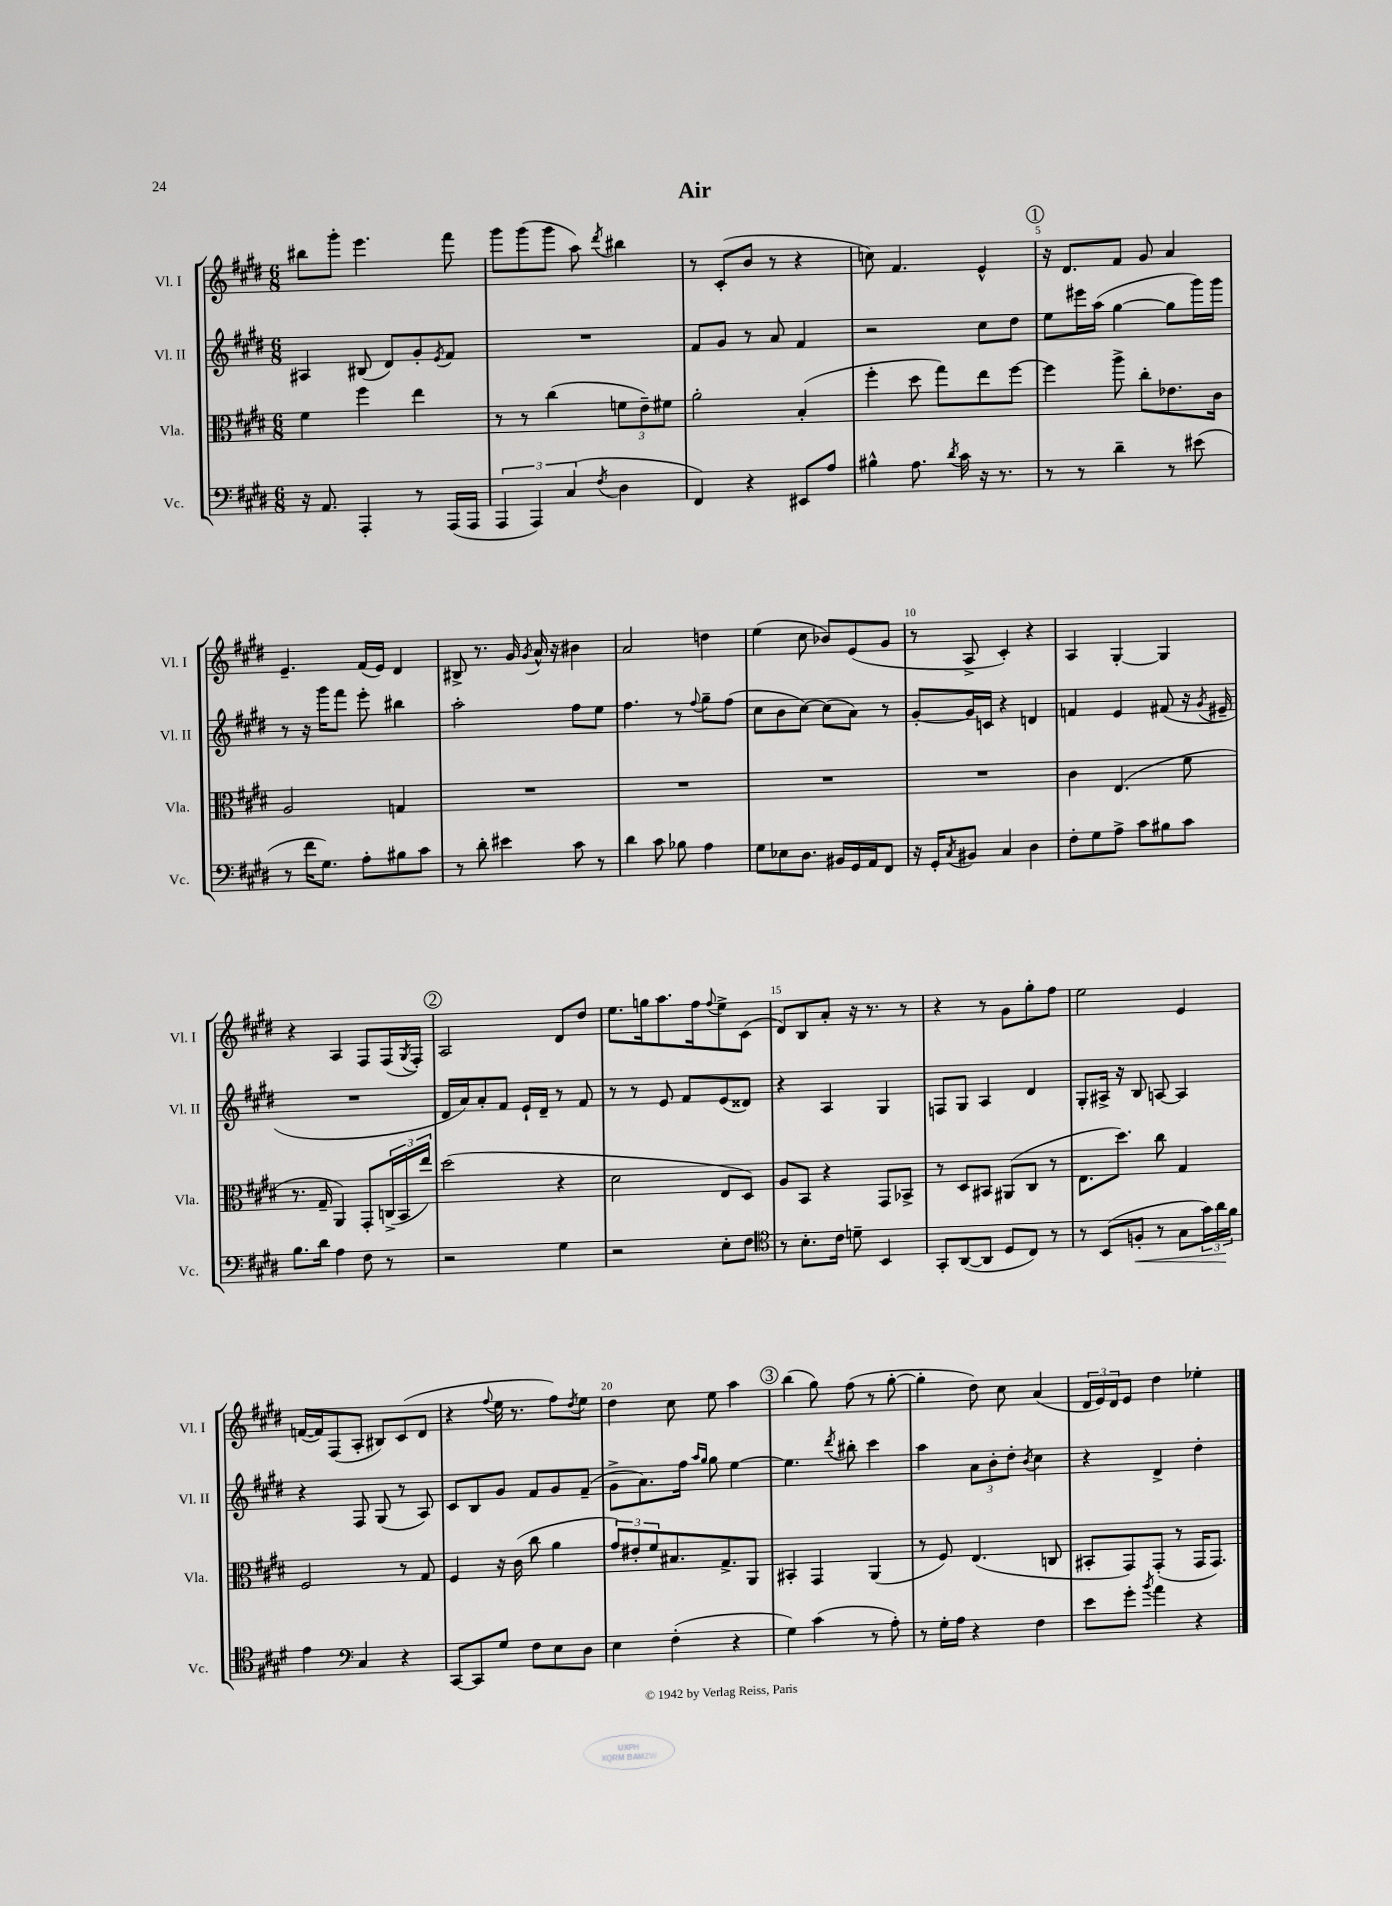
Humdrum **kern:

**kern	**kern	**kern	**kern
*staff4	*staff3	*staff2	*staff1
*clefF4	*clefC3	*clefG2	*clefG2
*k[f#c#g#d#]	*k[f#c#g#d#]	*k[f#c#g#d#]	*k[f#c#g#d#]
*M6/8	*M6/8	*M6/8	*M6/8
16r	4f#	4A#	8bb#
8.AA	.	.	.
.	.	.	8ggg#'
4AAA'	4ff#	(8B#	4.eee
.	.	8d#)	.
8r	4ee	8g#'	.
.	.	8qe	.
(16AAA	.	8f#	8fff#
16AAA	.	.	.
=	=	=	=
6AAA	8r	2.r	8ggg#
.	8r	.	(8ggg#
6AAA)	.	.	.
.	(4cc#	.	8ggg#
(6C#	.	.	.
.	.	.	8aa)
8qF#	.	.	8qddd#
4D#	12f	.	4bb#
.	12e~)	.	.
.	12f#	.	.
=	=	=	=
4FF#)	2a'	8f#	8r
.	.	8g#	(8c#'
4r	.	8r	8b
.	.	8a	8r
8EE#	(4B'	4f#	4r
8A	.	.	.
=	=	=	=
4B#^^	4ff#'	2r	8cc)
.	.	.	4.f#
8.A	8dd#	.	.
.	8gg#)	.	.
8qd#	.	.	.
16c#	.	.	.
16r	8ee	8cc#	4e^^
8.r	.	.	.
.	[8ff#	8dd#	.
=	=	=	=
8r	4ff#]	8ee	16r
.	.	.	8.d#
8r	.	16eee#	.
.	.	(16aa	.
4d#~	8aa^	[4gg#	8f#
.	8cc#'	.	8g#
8r	8.e-	8gg#]	4a
(8e#	.	16ggg#)	.
.	16c#	16ggg#	.
=	=	=	=
8r	2A	8r	4.e~
16f#	.	16r	.
8.G#)	.	16ggg#	.
.	.	8fff#	.
8A'	.	8eee'	(16f#
.	.	.	16e)
8B#	4G	4bb#	4d#
8c#	.	.	.
=	=	=	=
8r	2.r	2aa'	8B#^
8d#'	.	.	8.r
4e#	.	.	.
.	.	.	16g#
.	.	.	8qg#
.	.	.	16a^^
.	.	.	16r
8c#	.	8ff#	4b#
8r	.	8ee	.
=	=	=	=
4d#	2.r	4.ff#	2a
8c#	.	.	.
8B-	.	8r	.
.	.	8qqff#	.
4A	.	8gg#~	4dd
.	.	(8ff#	.
=	=	=	=
8G#	2.r	8cc#	(4ee
8E-	.	8b	.
8.D#	.	[8cc#)	8cc#
.	.	(8cc#]	8b-)
16BB#	.	.	.
16GG#	.	8a)	(8e
16AA	.	.	.
8FF#	.	8r	8g#
=	=	=	=
16r	2.r	[8g#'	8r
16GG#'	.	.	.
8qC#	.	.	.
8BB#	.	16g#]	8A^
.	.	16c	.
4C#	.	4r	4c#')
4D#	.	4d	4r
=	=	=	=
8F#'	4c#	4f	4A
8G#	.	.	.
8A^	(4.E	4e	[4G#'
8c#	.	.	.
8B#	.	(8f#	4G#]
8c#	8f#	16r	.
.	.	8qg#	.
.	.	16e#~	.
=	=	=	=
8.B	8.r	2.r	4r
16d#	16G#~	.	.
4A	4AA)	.	4A
8F#	8GG#'	.	8F#
8r	(24C^	.	(16F#
.	24BB	.	.
.	.	.	8qG#
.	.	.	16F#')
.	24ee)	.	.
=	=	=	=
2r	(2dd#	16d#	2A
.	.	16a)	.
.	.	8a'	.
.	.	8f#	.
.	.	16e`	.
.	.	16d#~	.
4G#	4r	8r	8d#
.	.	8f#	8dd#
=	=	=	=
2r	2d#	8r	8.ee
.	.	8r	.
.	.	.	16gg
.	.	8e	8.aa
.	.	8f#	.
.	.	.	16ff#
.	.	.	8qqff#
8E'	8E	(8e	8ee^
8F#	8D#)	8d##)	(8c#
=	=	=	=
*clefC4	*	*	*
8r	8A	4r	8d#)
8.B'	8BB	.	8B
.	4r	4A	8a'
16c#	.	.	.
8d~	.	.	16r
.	.	.	8.r
4BB	8GG#	4G#	.
.	8BB-^	.	8r
=	=	=	=
8GG#'	8r	8F	4r
([8AA	8D#	8G#	.
8AA]	8BB#	4A	8r
8D#	(8AA#	.	8g#
8C#)	8C#	4d#	8gg#'
8r	8r	.	8ff#
=	=	=	=
8r	8.E	8G#'	2ee
(8BB	.	16A#^	.
.	8.dd#)	16r	.
8F'	.	8B	.
8r	8cc#	[8A	.
8G#	4G#	4A]	4e
24g#)	.	.	.
24a	.	.	.
24f#	.	.	.
=	=	=	=
4e	2F#	4r	([16f
.	.	.	16f])
.	.	.	(8F#
*clefF4	*	*	*
4C#	.	8F#	8A'
.	.	(8G#	8B#)
4r	8r	8r	(8c#
.	8G#	8A)	8d#
=	=	=	=
[8CC#	4F#	8c#	4r
8CC#]	.	8B	.
.	.	.	8qqff#
8G#	16r	8g#	16ee
.	(16c#	.	8.r
8F#	8cc#	8f#	.
8E	4a	8g#	8ff#)
.	.	.	8qdd#
8D#	.	(8f#~	8ee
=	=	=	=
4E	12g#)	8g#^	4dd#
.	12e#'	.	.
.	.	8.a)	.
.	12f#	.	.
(4F#'	8.B#	.	8cc#
.	.	16ff#	.
.	.	16qqaa	.
.	.	16qqgg#	.
.	.	8gg#	8ee
.	8.G#^	.	.
4r	.	[4ee	4aa
.	8AA	.	.
=	=	=	=
4G#)	4BB#'	4.ee]	(4bb
(4c#	4GG#	.	8gg#)
.	.	8qddd#	.
.	.	8bb#'	(8ff#
8r	(4AA	4ccc#	8r
8A')	.	.	[8gg#'
=	=	=	=
8r	8r	4aa	4gg#']
16G#'	8F#)	.	.
16A	.	.	.
4r	(4.E	12a	8dd#)
.	.	12b'	.
.	.	.	8cc#
.	.	12dd#'	.
.	.	8qb	.
4F#	.	4cc#	(4a
.	8C	.	.
=	=	=	=
8e	8BB#'	4r	24d#
.	.	.	24e)
.	.	.	24d#
8g#'	8GG#)	.	8e
8qb	.	.	.
4a	(8GG#'	4d#^	4dd#
.	8r	.	.
4r	16GG#	4dd#'	4ee-'
.	8.GG#)	.	.
==	==	==	==
*-	*-	*-	*-
